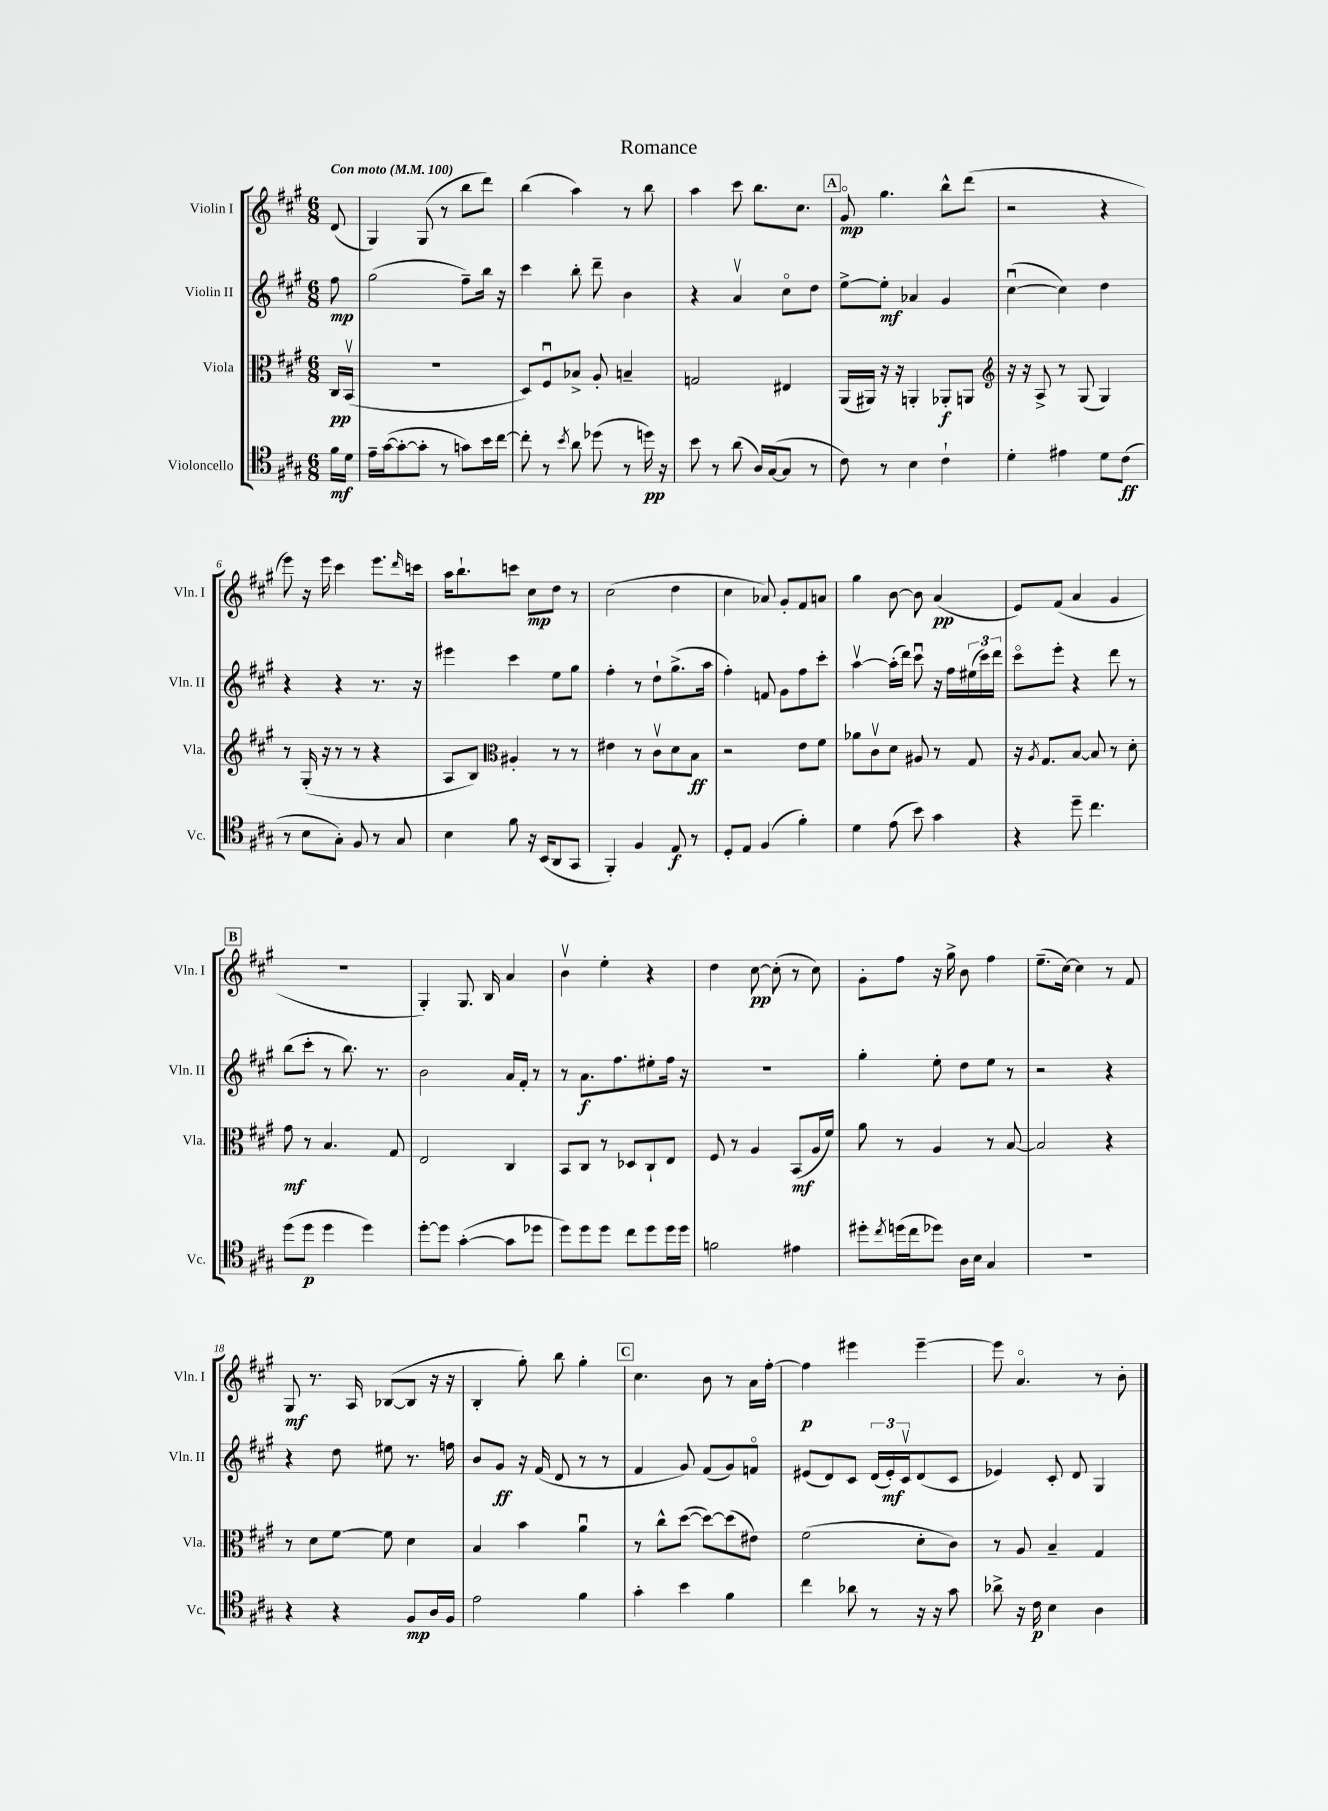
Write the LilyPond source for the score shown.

\header { title = "Romance" }
<<
\new StaffGroup <<
\new Staff = "s0" \with { instrumentName = "Violin I" shortInstrumentName = "Vln. I" } {
    \clef treble \key a \major \numericTimeSignature \time 6/8 \partial 8 \tempo "Con moto" 4 = 100
    d'8( |
    gis4) gis8( r8 b''8 d'''8) |
    b''4( a''4) r8 b''8 |
    a''4 cis'''8 b''8. cis''8. |
    \mark \markup { \box "A" } gis'8\flageolet\mp gis''4. b''8-^ d'''8( |
    r2 r4 |
    e'''8) r16 e'''16 cis'''4 e'''8. \grace { d'''16 } c'''16 |
    a''16 b''8.-! c'''8 cis''8\mp d''8 r8 |
    cis''2( d''4 |
    cis''4 aes'8) gis'8-. fis'8 a'8 |
    gis''4 b'8~ b'8 a'4\pp( |
    e'8) fis'8( a'4 gis'4 |
    \mark \markup { \box "B" } R2. |
    gis4-.) gis8. b16 a'4 |
    b'4\upbow e''4-. r4 |
    d''4 cis''8~\pp cis''8-.( r8 cis''8) |
    gis'8-. fis''8 r16 gis''16-> b'8 fis''4 |
    e''8.--( cis''16~) cis''4 r8 fis'8 |
    gis8\mf r8. a16 bes8~( bes8 r16 r16 |
    b4-. gis''8-.) b''8 gis''4-. |
    \mark \markup { \box "C" } cis''4. b'8 r8 a'16 fis''16~-. |
    fis''4\p eis'''4 eis'''4~-- |
    eis'''8 a'4.\flageolet r8 b'8-. \bar "|." |
}
\new Staff = "s1" \with { instrumentName = "Violin II" shortInstrumentName = "Vln. II" } {
    \clef treble \key a \major \numericTimeSignature \time 6/8 \partial 8
    fis''8\mp |
    gis''2( fis''8--) b''16 r16 |
    cis'''4 b''8-. d'''8-- b'4 |
    r4 a'4\upbow cis''8\flageolet d''8 |
    \mark \markup { \box "A" } e''8~-> e''8-.\mf aes'4 gis'4 |
    cis''4~\downbow( cis''4) d''4 |
    r4 r4 r8. r16 |
    eis'''4 cis'''4 e''8 gis''8 |
    fis''4-. r8 d''8-! gis''8.->( a''16 |
    fis''4-.) f'8 gis'8 fis''8 cis'''8-. |
    a''4~\upbow a''16-.( d'''16) cis'''8\downbow r16 fis''16 \tuplet 3/2 { eis''16( cis'''16) d'''16 } |
    cis'''8\flageolet e'''8-. r4 d'''8 r8 |
    \mark \markup { \box "B" } b''8( cis'''8-. r8 b''8.) r8. |
    b'2 a'16 fis'16-. r8 |
    r8 a'8.\f fis''8. eis''8-. fis''16 r16 |
    r2. |
    gis''4-. e''8-. d''8 e''8 r8 |
    r2 r4 |
    r4 d''8 eis''8 r8. f''16 |
    b'8 gis'8\ff r16 fis'16( d'8 r8 r8 |
    \mark \markup { \box "C" } fis'4 gis'8) fis'8( gis'8) f'8\flageolet |
    eis'8( d'8) cis'8 \tuplet 3/2 { d'16( eis'16-.\mf) cis'16\upbow } d'8( cis'8 |
    ees'4) cis'8-. d'8 gis4 \bar "|." |
}
\new Staff = "s2" \with { instrumentName = "Viola" shortInstrumentName = "Vla." } {
    \clef alto \key a \major \numericTimeSignature \time 6/8 \partial 8
    cis16\pp b,16\upbow( |
    R2. |
    d8) fis8\downbow bes8-> a8-. b4-- |
    g2 eis4 |
    \mark \markup { \box "A" } a,16( ais,16) r16 r16 a,4-. aes,8-.\f a,8 |
    \clef treble r16 r16 a8-> r8 gis8( gis4) |
    r8 gis16-.( r16 r8 r8 r4 |
    a8 b8) \clef alto ais4-. r8 r8 |
    eis'4 r8 cis'8\upbow d'8 b8\ff |
    r2 e'8 fis'8 |
    aes'8 cis'8\upbow d'8 ais8 r8 gis8 |
    r16 \acciaccatura { a8 } gis8. b8~ b8 r8 d'8-. |
    \mark \markup { \box "B" } gis'8\mf r8 b4. gis8 |
    e2 cis4 |
    b,8 cis8 r8 des8 cis8-! e8 |
    fis8 r8 a4 b,8\mf( a16 fis'16) |
    a'8 r8 a4 r8 b8~ |
    b2 r4 |
    r8 d'8 fis'8~ fis'8 d'4 |
    b4 b'4 a'4\downbow |
    \mark \markup { \box "C" } r8 cis''8-^ d''8~( d''8~) d''8( eis'8) |
    fis'2( d'8-. cis'8) |
    r8 a8 b4-- gis4 \bar "|." |
}
\new Staff = "s3" \with { instrumentName = "Violoncello" shortInstrumentName = "Vc." } {
    \clef tenor \key a \major \numericTimeSignature \time 6/8 \partial 8
    fis'16\mf d'16 |
    e'16-- gis'16~( gis'8~-. gis'8-. r8 g'8) b'16 cis''16~ |
    cis''8-. r8 \acciaccatura { b'8 } a'8 des''8( r8 d''16\pp) r16 |
    b'8 r8 a'8( a16) gis16~( gis8 r8 |
    \mark \markup { \box "A" } cis'8) r8 b4 cis'4-! |
    d'4-. eis'4 d'8 cis'8\ff( |
    r8 b8 gis8-.) fis8 r8 gis8 |
    b4 fis'8 r16 b,16( a,8 gis,8 |
    fis,4-.) fis4 e8\f r8 |
    d8-. e8 fis4( fis'4-.) |
    d'4 e'8( b'8) gis'4 |
    r4 d''8-- cis''4. |
    \mark \markup { \box "B" } d''8( d''8\p d''4 d''4) |
    d''8~-. d''8 gis'4~-.( gis'8 des''8 |
    d''8) d''8 d''8 cis''8 d''8 d''16 d''16 |
    f'2 eis'4 |
    dis''8-. \acciaccatura { cis''8 } d''16( cis''16 des''8) a16 b16 gis4 |
    R2. |
    r4 r4 fis8\mp a16 fis16 |
    e'2 fis'4 |
    \mark \markup { \box "C" } gis'4-. b'4 fis'4 |
    cis''4 aes'8 r8 r16 r16 gis'8 |
    aes'8-> r16 cis'16\p b4 a4 \bar "|." |
}
>>
>>
